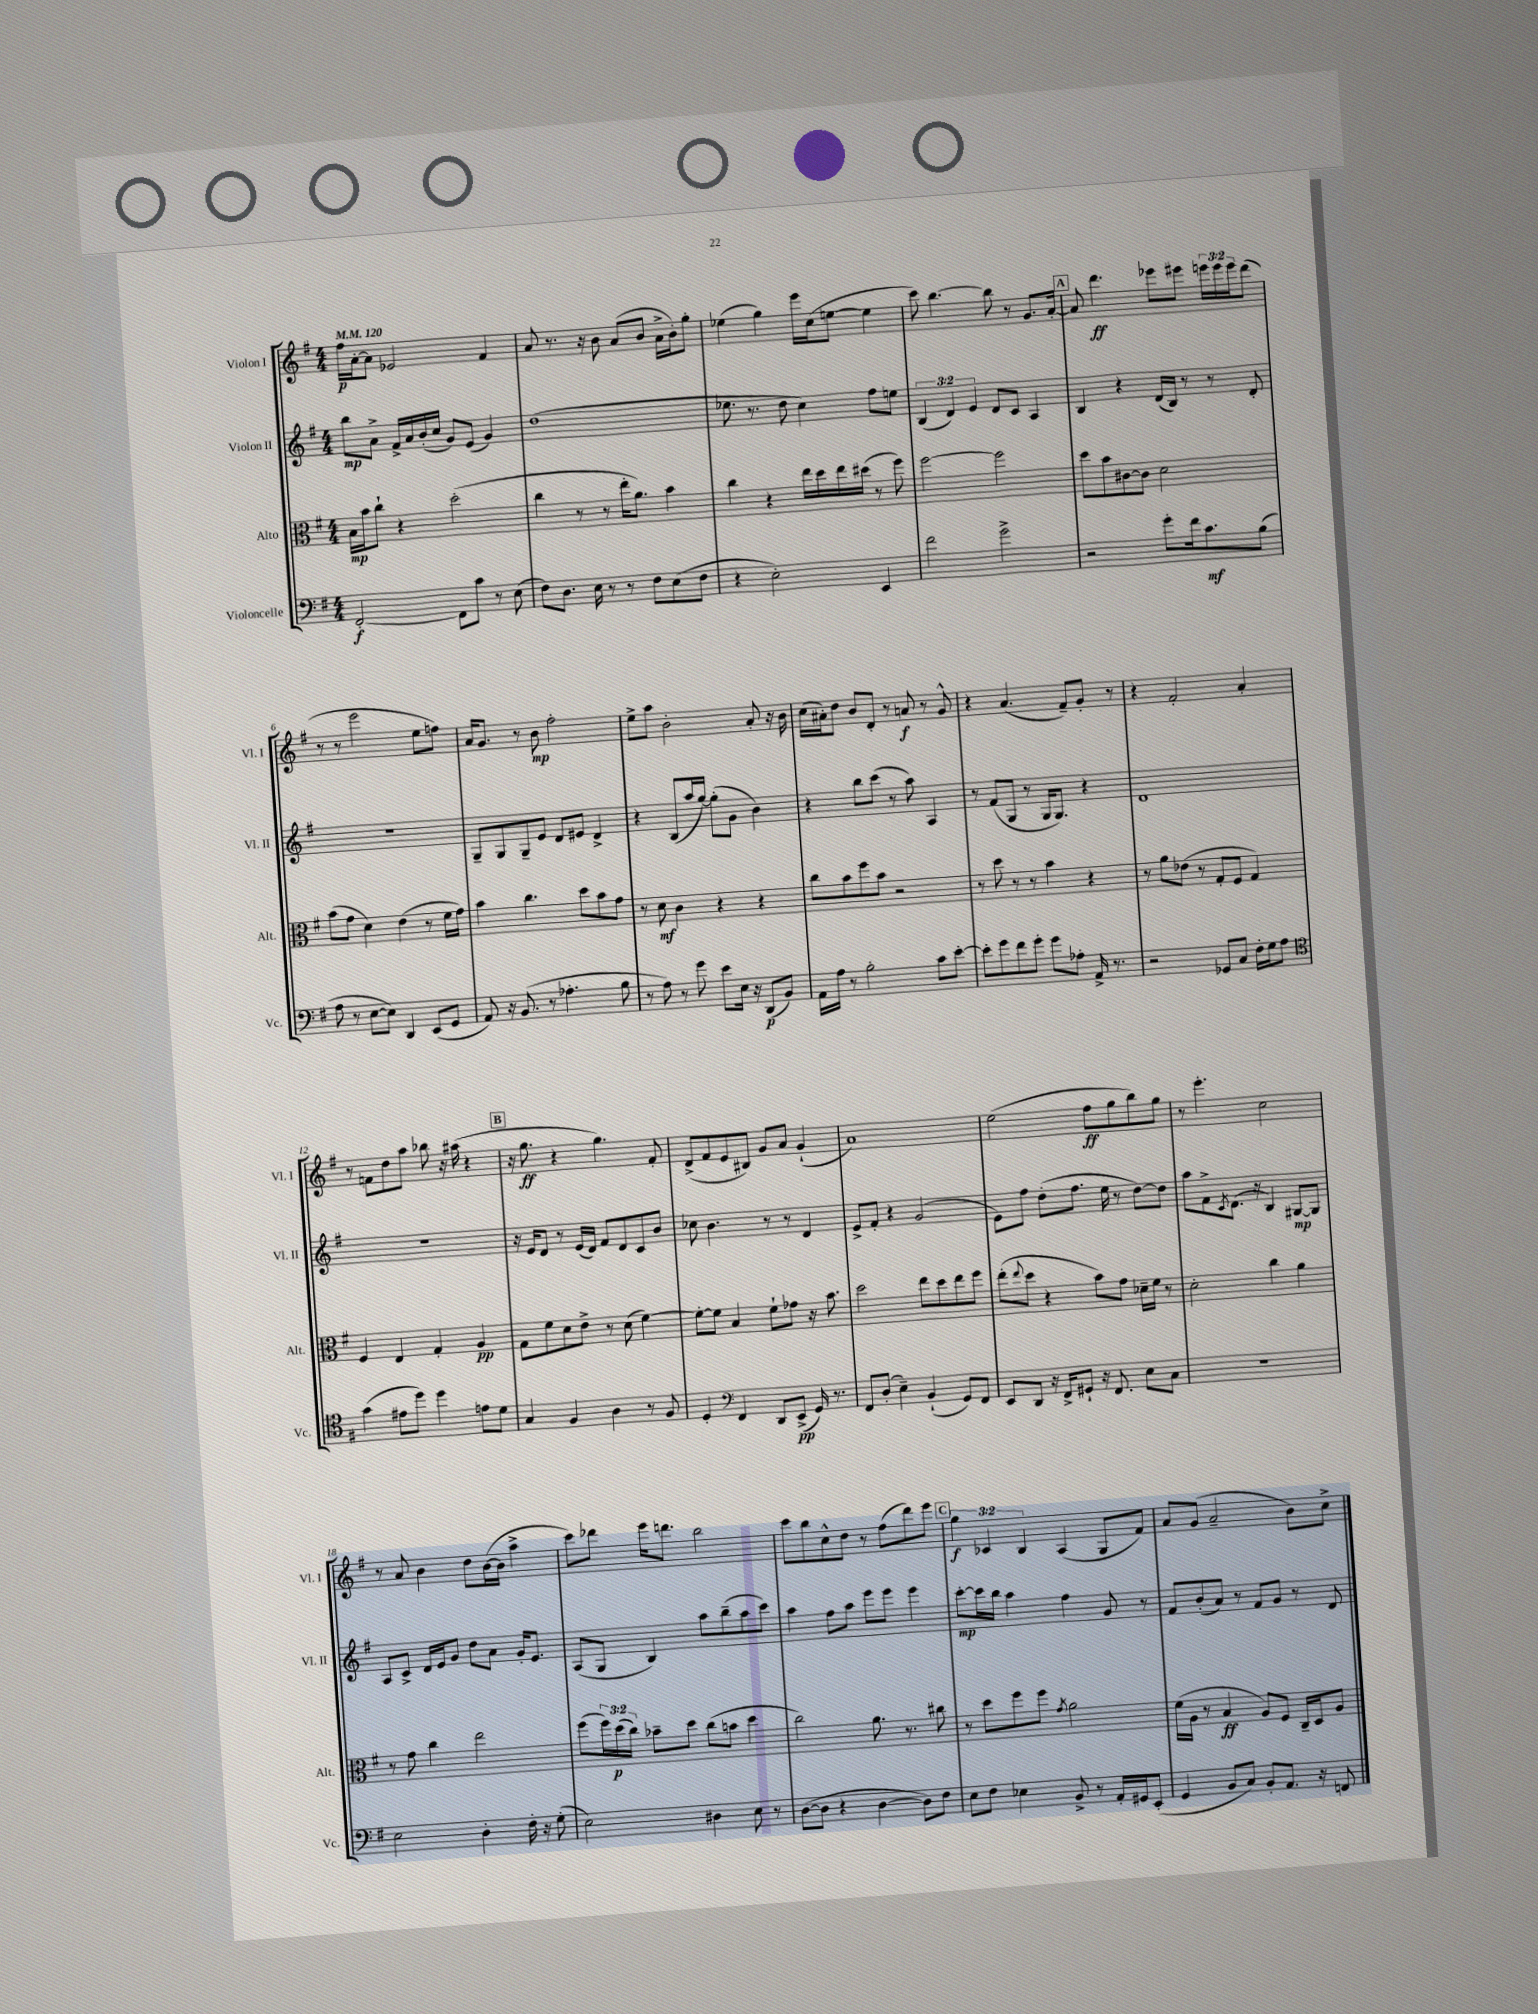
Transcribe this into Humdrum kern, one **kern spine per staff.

**kern	**dynam	**kern	**dynam	**kern	**dynam	**kern	**dynam
*part4	*part4	*part3	*part3	*part2	*part2	*part1	*part1
*staff4	*staff4	*staff3	*staff3	*staff2	*staff2	*staff1	*staff1
*I"Violoncelle	*	*I"Alto	*	*I"Violon II	*	*I"Violon I	*
*I'Vc.	*	*I'Alt.	*	*I'Vl. II	*	*I'Vl. I	*
*clefF4	*	*clefC3	*	*clefG2	*	*clefG2	*
*k[f#]	*	*k[f#]	*	*k[f#]	*	*k[f#]	*
*M4/4	*	*M4/4	*	*M4/4	*	*M4/4	*
*MM120	*	*MM120	*	*MM120	*	*MM120	*
=1	=1	=1	=1	=1	=1	=1	=1
[2FF#'/	f	16B\LL	mp	8bb\L	mp	16ff#\LL	p
.	.	16b\J	.	.	.	[16a'\J	.
.	.	8cc`\J	.	8a^\J	.	8a\J]	.
.	.	4r	.	16f#^/LL	.	2e-X/	.
.	.	.	.	16a/	.	.	.
.	.	.	.	(16b'/	.	.	.
.	.	.	.	16cc/JJ	.	.	.
8FF#\L]	.	(2dd'\	.	8g/L)	.	.	.
8c\J	.	.	.	(8e/J	.	.	.
8r	.	.	.	4g/)	.	4f#/	.
(8E\	.	.	.	.	.	.	.
=2	=2	=2	=2	=2	=2	=2	=2
8F#\L)	.	4cc\	.	(1dd	.	8a/	.
8.D\J	.	.	.	.	.	8.r	.
.	.	8r	.	.	.	.	.
16E\	.	.	.	.	.	16r	.
8r	.	8r	.	.	.	8b\	.
8r	.	16ee'\KL	.	.	.	(8a/L	.
.	.	8.a\J)	.	.	.	.	.
8F#\L	.	.	.	.	.	8b/J	.
(8E\	.	4b\	.	.	.	16a^\LL	.
.	.	.	.	.	.	16b'\J)	.
8F#\J	.	.	.	.	.	8gg'\J	.
=3	=3	=3	=3	=3	=3	=3	=3
4r	.	4cc\	.	8.ee-X\	.	(4ee-X\	.
.	.	.	.	8.r	.	.	.
2E'\)	.	4r	.	.	.	4gg\)	.
.	.	.	.	8dd\	.	.	.
.	.	16ee\LL	.	4cc\)	.	16eee\LL	.
.	.	16dd\	.	.	.	(16cc\J	.
.	.	16ee\	.	.	.	[8een\J	.
.	.	(16dd#X\JJ	.	.	.	.	.
4EE/	.	8r	.	8ff#\L	.	4ee\]	.
.	.	8ff#\)	.	8een\J	.	.	.
=4	=4	=4	=4	=4	=4	=4	=4
2f#\	.	[2ff#\	.	(6B/	.	8ccc\)	.
.	.	.	.	.	.	[4.bb\	.
.	.	.	.	6d/)	.	.	.
.	.	.	.	6e/	.	.	.
2g^\	.	2ff#\]	.	8d/L	.	8bb\]	.
.	.	.	.	8c/J	.	8r	.
.	.	.	.	4A/	.	8.g/L	.
.	.	.	.	.	.	[16a'/Jk	.
!!LO:REH:place=s1:t=A
=5	=5	=5	=5	=5	=5	=5	=5
2r	.	8dd\L	.	4B/	.	8a/]	.
.	.	8b\	.	.	.	4.ddd\	ff
.	.	[8c#X\	.	4r	.	.	.
.	.	8c#\J]	.	.	.	.	.
8g'\L	.	2d\	.	(16d/LL	.	8eee-X\L	.
.	.	.	.	16B/JJ)	.	.	.
16f#\k	.	.	.	8r	.	8eee#X\J	.
8.c\	mf	.	.	.	.	.	.
.	.	.	.	8r	.	24eeen\LL	.
.	.	.	.	.	.	24eee\	.
.	.	.	.	.	.	24eee\J	.
(8B\J	.	.	.	8d'/	.	(8ddd\J	.
!!LO:LB:g=z
=6	=6	=6	=6	=6	=6	=6	=6
8A\	.	(8b\L	.	1r	.	8r	.
8r	.	8g\J	.	.	.	8r	.
[8E\L	.	4d\)	.	.	.	2eee\	.
8E\J])	.	.	.	.	.	.	.
4DD/	.	(4e\	.	.	.	.	.
(8EE/L	.	8r	.	.	.	8ee\L	.
8GG/J	.	16f#\LL	.	.	.	8ffn\J)	.
.	.	16g\JJ)	.	.	.	.	.
=7	=7	=7	=7	=7	=7	=7	=7
8AA/)	.	4b\	.	8G~/L	.	16a/KL	.
.	.	.	.	.	.	8.g/J	.
16r	.	.	.	8G/	.	.	.
(8.BB/	.	.	.	.	.	.	.
.	.	4.cc\	.	8G~/	.	8r	.
8r	.	.	.	8e/J	.	8b\	mp
4.A-X'\	.	.	.	8d/L	.	2ff#'\	.
.	.	8dd\L	.	8e#X/J	.	.	.
.	.	8b\	.	4d^/	.	.	.
8B\	.	8g\J	.	.	.	.	.
=8	=8	=8	=8	=8	=8	=8	=8
8r	.	8r	.	4r	.	8ee^\L	.
8A\)	.	8d\	mf	.	.	8aa\J	.
8r	.	4c\	.	(8B/L	.	2b'\	.
8g\	.	.	.	16aa/L	.	.	.
.	.	.	.	[16gg/JJ)	.	.	.
8e\L	.	4r	.	(8gg'\L]	.	.	.
16E\Jk	.	.	.	8g\J	.	.	.
16r	.	.	.	.	.	.	.
(8DD/L	p	4r	.	4b\)	.	8a'/	.
8BB/J)	.	.	.	.	.	16r	.
.	.	.	.	.	.	16b\	.
=9	=9	=9	=9	=9	=9	=9	=9
16AA\LL	.	8cc\L	.	4r	.	(16cc\LL	.
16A\JJ	.	.	.	.	.	16a#X'\J)	.
8r	.	8b\	.	.	.	8dd\J	.
2B'\	.	8ff#\	.	8bb\L	.	8b/L	.
.	.	8b\J	.	(8ccc\J	.	8d'/J	.
.	.	2r	.	8r	.	8r	.
.	.	.	.	8aa\)	.	8an/	f
8c\L	.	.	.	4A/	.	8r	.
[8e'\J	.	.	.	.	.	8g^^/	.
=10	=10	=10	=10	=10	=10	=10	=10
8e'\L]	.	8r	.	8r	.	4r	.
8g\	.	8dd\	.	(8f#/L	.	.	.
8f#\	.	8r	.	8G/J	.	(4.a/	.
8g'\J	.	8r	.	8r	.	.	.
8g\L	.	4b\	.	16G/KL	.	.	.
.	.	.	.	8.G/J)	.	.	.
8A-X'\J	.	.	.	.	.	8f#~/L)	.
16AA^/	.	4r	.	4r	.	8g'/J	.
8.r	.	.	.	.	.	.	.
.	.	.	.	.	.	8r	.
=11	=11	=11	=11	=11	=11	=11	=11
2r	.	8r	.	1d	.	4r	.
.	.	8a\L	.	.	.	.	.
.	.	(8e-X\J	.	.	.	2f#'/	.
.	.	8r	.	.	.	.	.
8GG-X/L	.	8G'/L	.	.	.	.	.
8C/J	.	8F#/J	.	.	.	.	.
16F#'\LL	.	4G/)	.	.	.	4a'/	.
16G\J	.	.	.	.	.	.	.
8A\J	.	.	.	.	.	.	.
!!LO:LB:g=z
=12	=12	=12	=12	=12	=12	=12	=12
*clefC4	*	*	*	*	*	*	*
(4g\	.	4F#/	.	1r	.	8r	.
.	.	.	.	.	.	8fn\L	.
8e#X\L	.	4E/	.	.	.	8dd\	.
8dd\J)	.	.	.	.	.	8aa\J	.
4dd\	.	4G'/	.	.	.	8bb-X\	.
.	.	.	.	.	.	16r	.
.	.	.	.	.	.	(16aa#X\	.
8en\L	.	4A/	pp	.	.	4r	.
8d\J	.	.	.	.	.	.	.
!!LO:REH:place=s1:t=B
=13	=13	=13	=13	=13	=13	=13	=13
4G/	.	8G\L	.	16r	.	16r	.
.	.	.	.	16e/KL	.	8.gg\	ff
.	.	8f#\	.	8d/J	.	.	.
4F#/	.	8d\	.	8r	.	4r	.
.	.	8e^\J	.	(16e/LL	.	.	.
.	.	.	.	16d/JJ)	.	.	.
4A\	.	8r	.	8f#/L	.	4.gg\)	.
.	.	(8d\	.	8d/	.	.	.
8r	.	[4f#\)	.	8c/	.	.	.
8F#/	.	.	.	8b/J	.	8f#'/	.
=14	=14	=14	=14	=14	=14	=14	=14
4D'/	.	8f#'\L_	.	8cc-X\	.	(8d^/L	.
.	.	8f#\J]	.	4.b\	.	8f#/	.
*clefF4	*	*	*	*	*	*	*
4FF#/	.	4B/	.	.	.	8e/	.
.	.	.	.	.	.	8B#X/J)	.
8DD/L	.	8f#`\L	.	8r	.	8g/L	.
(8EE^/J	pp	8g-X\J	.	8r	.	8a/J	.
16GG/)	.	16r	.	4d/	.	(4g`/	.
8.r	.	8.b\	.	.	.	.	.
=15	=15	=15	=15	=15	=15	=15	=15
8FF#/L	.	2dd\	.	8e^/L	.	1a)	.
(8D'/J	.	.	.	8f#'/J	.	.	.
4E~\)	.	.	.	4r	.	.	.
(4BB`/	.	8ee\L	.	(2g/	.	.	.
.	.	8dd\	.	.	.	.	.
8GG/L)	.	8ee\	.	.	.	.	.
8FF#/J	.	8ff#\J	.	.	.	.	.
=16	=16	=16	=16	=16	=16	=16	=16
8EE/L	.	(8ee'\L	.	8e\L)	.	(2ee\	.
.	.	8qqee/	.	.	.	.	.
8DD/J	.	8dd\J	.	8ff#\J	.	.	.
16r	.	4r	.	(8dd'\L	.	.	.
16FF#^/KL	.	.	.	.	.	.	.
8GG#X`/J	.	.	.	8.ff#\J	.	.	.
16r	.	8b\L)	.	.	.	8ff#\L	ff
8.FF#/	.	.	.	16ee\	.	.	.
.	.	8g\J	.	8r	.	8gg\	.
8E\L	.	16d-X~\LL	.	[8dd\L)	.	8bb\)	.
.	.	16f#\JJ	.	.	.	.	.
8C\J	.	8r	.	8dd\J]	.	8gg\J	.
=17	=17	=17	=17	=17	=17	=17	=17
1r	.	2d'\	.	8aa\L	.	8r	.
.	.	.	.	8f#^\	.	4.eee'\	.
.	.	.	.	8qc/	.	.	.
.	.	.	.	(8.d\J	.	.	.
.	.	.	.	16r	.	.	.
.	.	4cc\	.	4B/)	.	2cc\	.
.	.	4a\	.	[8G#X/L	mp	.	.
.	.	.	.	8G#/J]	.	.	.
!!LO:LB:g=z
=18	=18	=18	=18	=18	=18	=18	=18
2E\	.	8r	.	8A/L	.	8r	.
.	.	8g\	.	8c^/J	.	8a/	.
.	.	4cc\	.	16d/LL	.	4b\	.
.	.	.	.	16e/J	.	.	.
.	.	.	.	8g/J	.	.	.
4D'\	.	2ee\	.	8dd\L	.	8dd\L	.
.	.	.	.	8a\J	.	([16b\L	.
.	.	.	.	.	.	16b\JJ]	.
16F#'\	.	.	.	16g'/KL	.	4aa^\	.
16r	.	.	.	8.e/J	.	.	.
(8G'\	.	.	.	.	.	.	.
=19	=19	=19	=19	=19	=19	=19	=19
2E\)	.	(8ff#\L	.	(8A/L	.	8ccc\L)	.
.	.	24ff#\L)	.	8G/J	.	8ddd-X\J	.
.	.	(24dd\	p	.	.	.	.
.	.	24cc\JJ)	.	.	.	.	.
.	.	8b-X~\L	.	4B/)	.	16eee\KL	.
.	.	.	.	.	.	8.dddn\J	.
.	.	8dd\J	.	.	.	.	.
4D#X\	.	(8cc\L	.	8aa\L	.	2bb\	.
.	.	8bn\J	.	(8bb~\	.	.	.
8E\	.	4dd\	.	8aa\	.	.	.
8r	.	.	.	8ccc\J)	.	.	.
=20	=20	=20	=20	=20	=20	=20	=20
([8D\L	.	2cc\)	.	4aa\	.	8ccc\L	.
8D\J]	.	.	.	.	.	8bb\	.
4r	.	.	.	8ff#\L	.	8cc^^\	.
.	.	.	.	8aa\J	.	8dd\J	.
[4D\	.	8.a\	.	8eee\L	.	8r	.
.	.	.	.	8eee\J	.	(8ff#\L	.
.	.	8.r	.	.	.	.	.
8D\L])	.	.	.	4eee\	.	8ddd\)	.
8F#\J	.	8cc#X\	.	.	.	8eee\J	.
!!LO:REH:place=s1:t=C
=21	=21	=21	=21	=21	=21	=21	=21
8E\L	.	8r	.	[8ccc'\L	mp	6gg\	f
8F#\J	.	8dd\L	.	16ccc\L]	.	.	.
.	.	.	.	.	.	6c-X/	.
.	.	.	.	16bb\JJ	.	.	.
4E-X\	.	8ff#\	.	4aa\	.	.	.
.	.	.	.	.	.	6B/	.
.	.	8ff#\J	.	.	.	.	.
.	.	8qg/	.	.	.	.	.
8BB^/	.	2a\	.	4ff#\	.	(4A/	.
8r	.	.	.	.	.	.	.
16AA'/LL	.	.	.	8g/	.	8G/L	.
16GG#X/J	.	.	.	.	.	.	.
(8EE'/J	.	.	.	8r	.	8f#/J)	.
=22	=22	=22	=22	=22	=22	=22	=22
4GG/	.	(16f#\LL	.	8f#/L	.	8a/L	.
.	.	16A\JJ	.	.	.	.	.
.	.	8r	.	(8b'/	.	(8g/J	.
8BB/L	.	4B/	ff	8a/J)	.	2a~/	.
8C/J)	.	.	.	8r	.	.	.
8BB'/L	.	8A/L)	.	8f#/L	.	.	.
8.AA/J	.	8F#/J	.	8g/J	.	.	.
.	.	16C~/LL	.	8r	.	8b\L)	.
16r	.	16D/J	.	.	.	.	.
8FFn/	.	8A/J	.	8d/	.	8cc^\J	.
==	==	==	==	==	==	==	==
*-	*-	*-	*-	*-	*-	*-	*-
